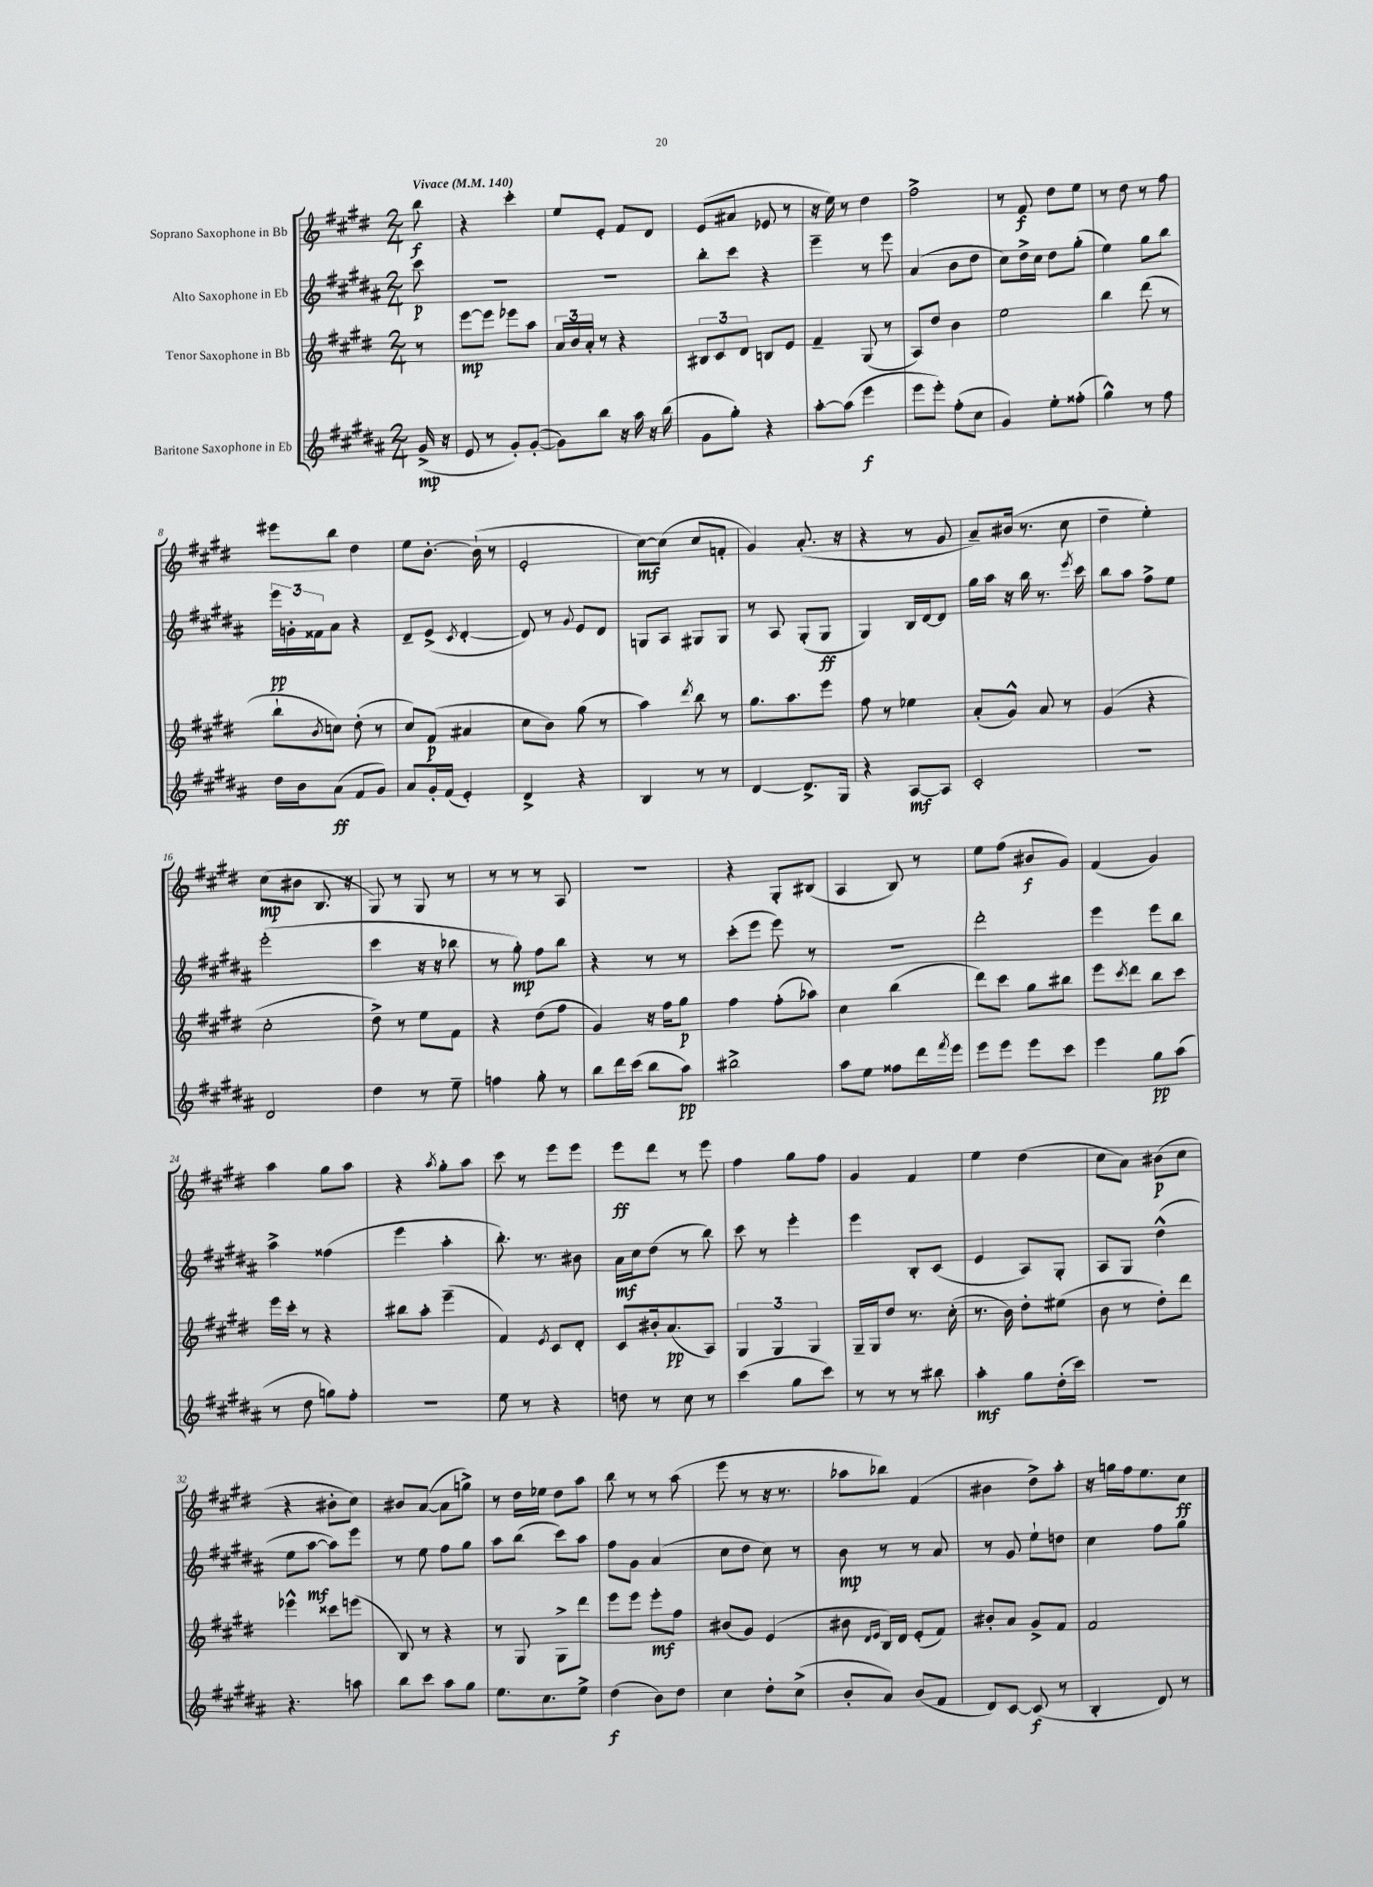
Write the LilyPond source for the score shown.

<<
\new StaffGroup <<
\new Staff = "s0" \with { instrumentName = "Soprano Saxophone in Bb" } {
    \clef treble \key e \major \numericTimeSignature \time 2/4 \partial 8 \tempo "Vivace" 4 = 140
    b''8\f |
    r4 cis'''4-. |
    e''8 e'8-. fis'8 dis'8 |
    e'8( ais'8 ees'8 r8 |
    r16 e''16) r8 dis''4 |
    fis''2-> |
    r8 fis'8\f dis''8 e''8 |
    r8 dis''8 r8 fis''8 |
    eis'''8 b''8 dis''4 |
    e''8 b'8.~-. b'16-!( r8 |
    e'2-. |
    cis''8~\mf) cis''8( cis''8 f'8-. |
    gis'4) a'8.-.( r16 |
    r4 r8 gis'8 |
    a'8--) bis'16( r8. cis''8 |
    dis''4-- e''4-.) |
    cis''8\mp( bis'8 b8. r16 |
    gis8) r8 gis8 r8 |
    r8 r8 r8 a8 |
    R2 |
    r4 gis8-. bis8( |
    a4 b8) r8 |
    e''8 fis''8( bis'8\f gis'8) |
    fis'4( gis'4) |
    a''4 gis''8 a''8 |
    r4 \acciaccatura { a''8 } gis''8-. a''8 |
    cis'''8 r8 e'''8 e'''8 |
    e'''8\ff dis'''8 r8 e'''8 |
    fis''4 gis''8 fis''8 |
    gis'4 fis'4 |
    e''4 dis''4( |
    cis''8 a'8) bis'8\p( cis''8 |
    r4 bis'8-. cis''8) |
    bis'8 a'8~( a'8 g''8->) |
    r8 dis''16 ees''16 dis''8 a''8 |
    b''8 r8 r8 a''8( |
    e'''8 r8 r16 r8. |
    aes''8 bes''8) fis'4( |
    bis'4 dis''8->) a''8-. |
    r16 g''16 fis''16 e''8. cis''8\ff \bar "|." |
}
\new Staff = "s1" \with { instrumentName = "Alto Saxophone in Eb" } {
    \clef treble \key b \major \numericTimeSignature \time 2/4 \partial 8
    cis'''8\p |
    R2 |
    R2 |
    b''8-. cis'''8 r4 |
    e'''4-- r8 e'''8 |
    ais'4( b'8 dis''8 |
    cis''8) dis''16-> cis''16 dis''8 gis''8-.( |
    e''4) gis''8 b''8 |
    \tuplet 3/2 { e'''16\pp g'16-. fisis'16 } ais'8 r4 |
    dis'8-- e'8->( \acciaccatura { cis'8 } dis'4~-. |
    dis'8) r8 \appoggiatura { gis'8 } e'8 dis'8 |
    g8 ais8 gis8 gis8 |
    r8 ais8 gis8-.( gis8\ff |
    gis4) b16 dis'16~ dis'8 |
    gis''16 ais''16 r16 b''16 r8. \acciaccatura { e'''8 } cis'''16 |
    b''8 ais''8 fis''8-> e''8 |
    e'''2-.( |
    cis'''4 r16 r16 bes''8 |
    r8 gis''8-.\mp) fis''8 b''8 |
    r4 r8 r8 |
    cis'''8-.( e'''8 e'''8) r8 |
    r2 |
    dis'''2-. |
    e'''4 e'''8 b''8 |
    ais''4-> fisis''4( |
    e'''4 ais''4-. |
    b''8.-.) r8. bis'8 |
    ais'16\mf cis''16 dis''8( r8 b''8) |
    cis'''8 r8 e'''4-. |
    e'''4 b8-. cis'8( |
    e'4 ais8) gis8-. |
    ais8 gis8 dis''4-^( |
    e''8 ais''8~\mf ais''8) e'''8 |
    r8 e''8 fis''8 gis''8 |
    ais''8 b''8( cis'''8) ais''8 |
    fis''8 gis'8 ais'4( |
    cis''8 dis''8 cis''8) r8 |
    b'8\mp r8 r8 ais'8 |
    r8 gis'8 e''8-! d''8 |
    cis''4 fis''8 gis''8 \bar "|." |
}
\new Staff = "s2" \with { instrumentName = "Tenor Saxophone in Bb" } {
    \clef treble \key e \major \numericTimeSignature \time 2/4 \partial 8
    r8 |
    e'''8~\mp e'''8 ees'''8 a''8 |
    \tuplet 3/2 { a'16 b'16 a'16-. } r8 r4 |
    \tuplet 3/2 { bis8 cis'8 dis'8 } b8 e'8 |
    fis'4-- gis8( r8 |
    a8) dis''8 b'4 |
    e''2 |
    b''4 dis'''8( r8 |
    b''8-! \acciaccatura { b'8 } c''8) dis''8-.( r8 |
    cis''8) fis'8\p( ais'4 |
    cis''8 b'8) gis''8( r8 |
    a''4) \acciaccatura { dis'''8 } b''8 r8 |
    gis''8. a''8. e'''8 |
    fis''8 r8 ees''4 |
    a'8-.( gis'8-^) a'8 r8 |
    gis'4( r4 |
    cis''2-. |
    dis''8->) r8 e''8 fis'8 |
    r4 dis''8( fis''8 |
    gis'4) r16 fis''16 gis''8\p |
    fis''4 fis''8-.( aes''8) |
    cis''4 b''4( |
    dis'''8) cis'''8 gis''8 bis''8 |
    e'''8 \acciaccatura { cis'''8 } dis'''8 b''8 cis'''8 |
    e'''16 cis'''16-. r8 r4 |
    bis''8 a''8-. e'''4--( |
    fis'4) \acciaccatura { e'8 } cis'8 dis'8-. |
    cis'8 bis'16-. a'8.\pp( a8) |
    \tuplet 3/2 { gis4 gis4 gis4 } |
    gis16-- gis16 dis''8 r8. cis''16-.( |
    r8. b'16) dis''8-. eis''8( |
    b'8 r8 dis''8-.) dis'''8 |
    ees'''4-^ cisis'''8 e'''8( |
    b8) r8 r4 |
    r8 gis8 gis8-> dis'''8 |
    e'''8 e'''8 e'''8-.\mf fis''8 |
    bis'8( gis'8) e'4( |
    bis'8 \grace { dis'16 e'16 } b16) dis'16 e'8-.( fis'8) |
    bis'8-. a'8 gis'8-> fis'8 |
    fis'2 \bar "|." |
}
\new Staff = "s3" \with { instrumentName = "Baritone Saxophone in Eb" } {
    \clef treble \key b \major \numericTimeSignature \time 2/4 \partial 8
    gis'16->\mp( r16 |
    e'8 r8 gis'8-.) gis'8~-.( |
    gis'8) b''8 r16 ais''16 r16 b''16( |
    gis'8 gis''8-.) r4 |
    ais''8~-. ais''8( e'''4\f |
    e'''8 e'''8-.) fis''8-.( cis''8 |
    gis'4) e''8-. fisis''8-.( |
    gis''4-^) r8 fis''8 |
    dis''16 b'16 ais'8\ff( fis'8 gis'8) |
    ais'8 gis'16-. fis'16( e'4-.) |
    dis'4-> r4 |
    b4 r8 r8 |
    dis'4~ dis'8.-> gis16 |
    r4 ais8~\mf ais8 |
    cis'2-. |
    r2 |
    dis'2 |
    dis''4 r8 e''8-- |
    f''4 gis''8-. r8 |
    b''8 dis'''16 cis'''16( b''8 ais''8\pp) |
    bis''2-> |
    ais''8 e''8 fisis''8 dis'''16 \acciaccatura { fis'''8 } e'''16 |
    e'''8 e'''8 e'''8 cis'''8 |
    e'''4 gis''8\pp ais''8( |
    r8 dis''8 g''8) fis''8-. |
    R2 |
    e''8 r8 r4 |
    d''8 r8 cis''8 r8 |
    cis'''4( gis''8 cis'''8) |
    r8 r8 r8 bis''8 |
    ais''4-.\mf gis''8 dis''16-.( cis'''16) |
    r2 |
    r4. a''8 |
    b''8 cis'''8 ais''8 gis''8 |
    e''8. cis''8. e''8-> |
    dis''4\f( b'8) dis''8 |
    cis''4 dis''8-. cis''8->( |
    b'8-. ais'8) b'8( fis'8 |
    dis'8) cis'8~ cis'8\f( r8 |
    b4-. dis'8) r8 \bar "|." |
}
>>
>>
